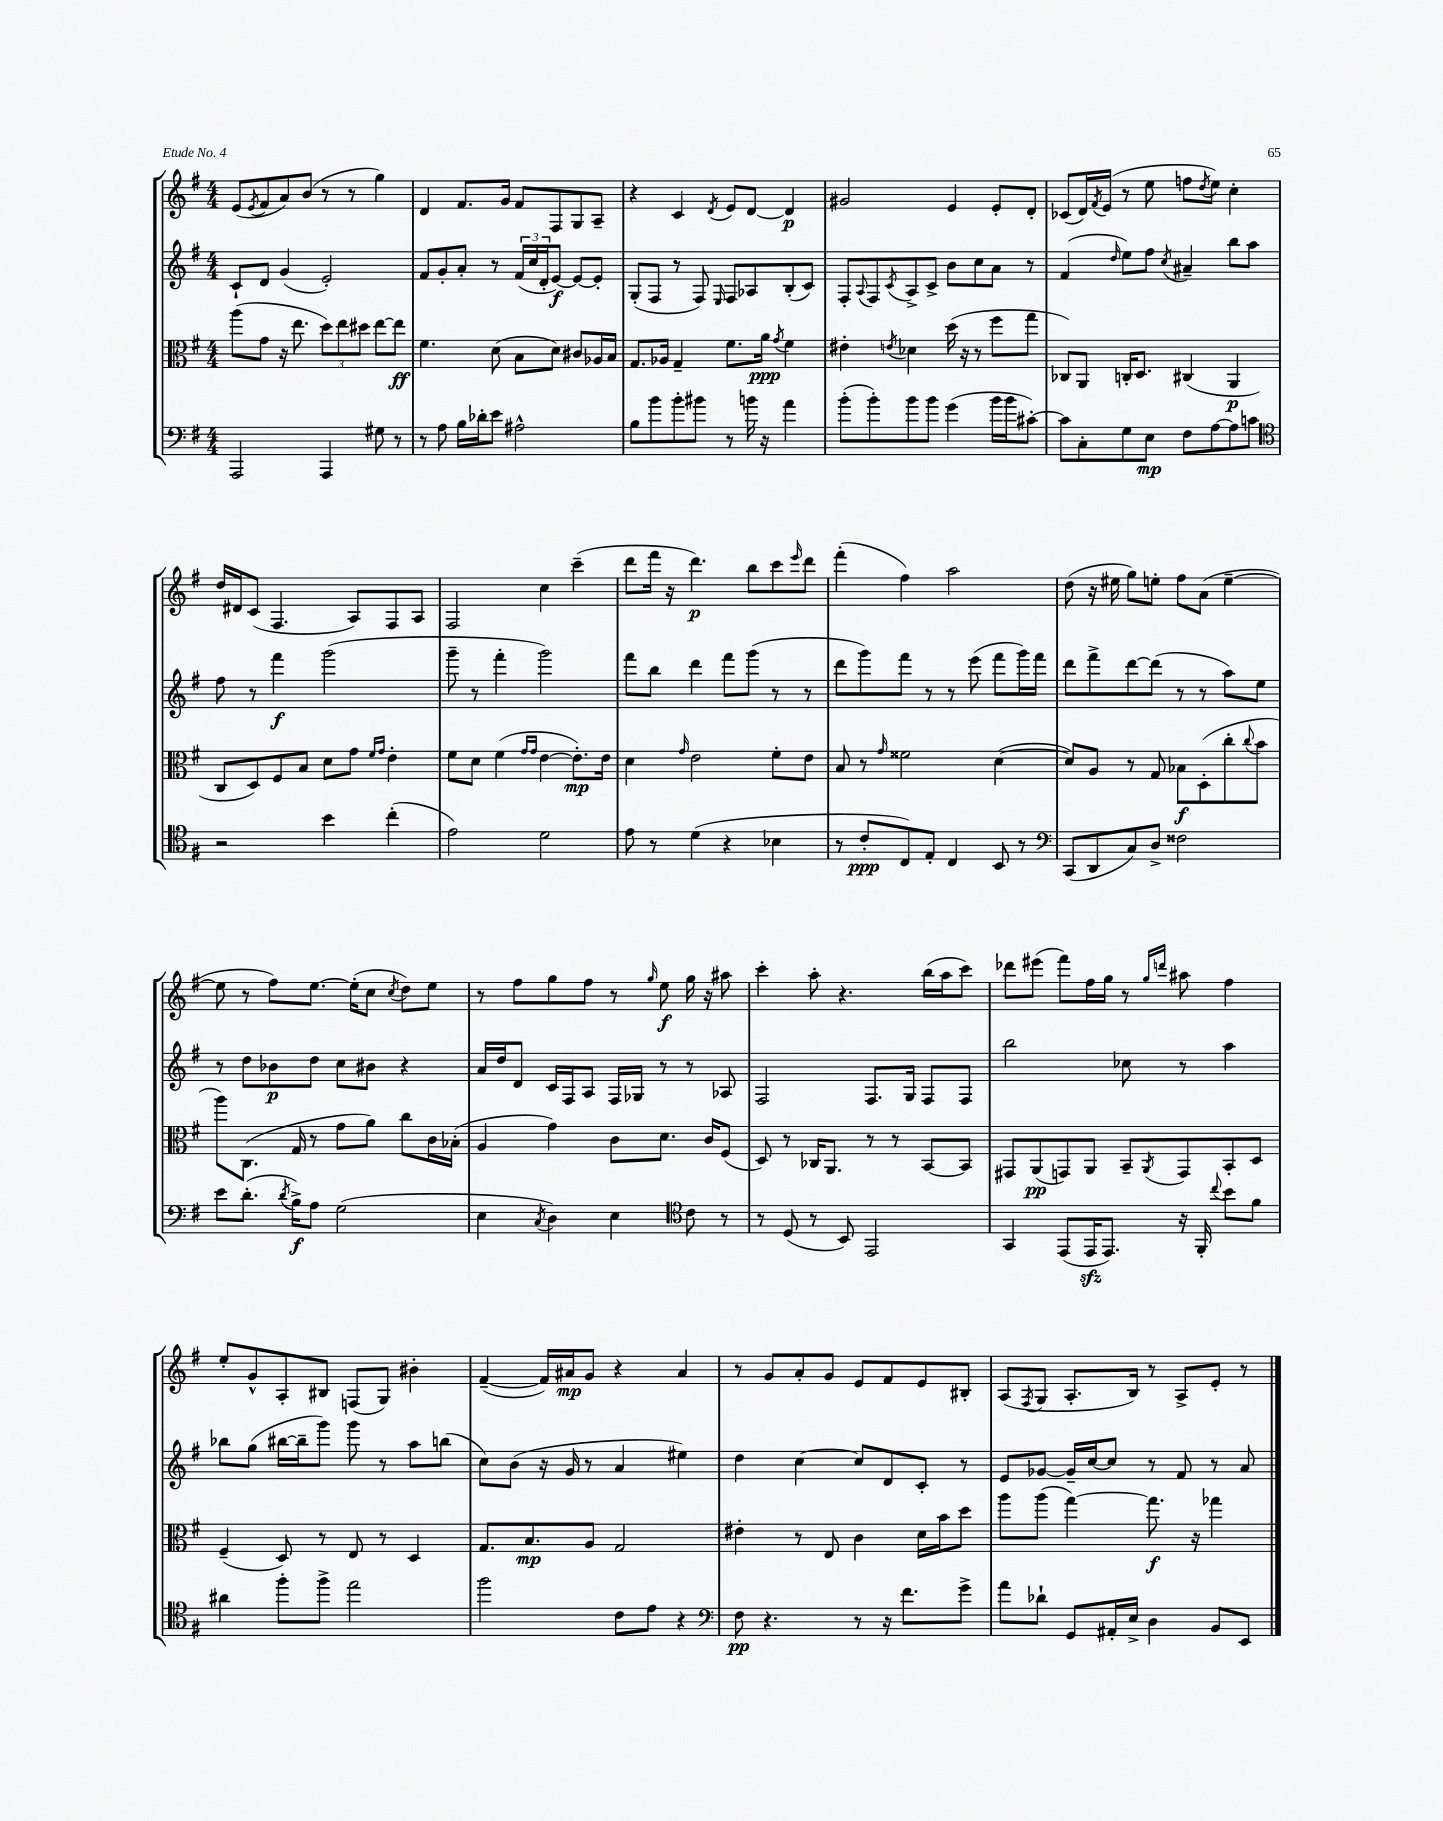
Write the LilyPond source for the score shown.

<<
\new StaffGroup <<
\new Staff = "s0" {
    \clef treble \key g \major \numericTimeSignature \time 4/4
    e'8( \acciaccatura { e'8 } fis'8 a'8) b'8( r8 r8 g''4) |
    d'4 fis'8. g'16 fis'8 fis8 g8 a8-- |
    r4 c'4 \acciaccatura { d'8 } e'8 d'8~ d'4\p |
    gis'2 e'4 e'8-. d'8-. |
    ces'8( d'16) \acciaccatura { fis'8 } e'16( r8 e''8 f''8 \acciaccatura { d''8 } e''8) c''4-. |
    d''16 dis'16 c'8( fis4. a8) fis8 a8 |
    fis2 c''4 c'''4--( |
    d'''8 fis'''16 r16 d'''4.\p) b''8 c'''8 \grace { e'''16 } d'''8 |
    fis'''4-.( fis''4) a''2 |
    d''8( r16 eis''16 g''8) e''8-. fis''8 a'8( e''4~-- |
    e''8 r8 fis''8) e''8.~ e''16-.( c''8 \acciaccatura { c''8 } d''8) e''8 |
    r8 fis''8 g''8 fis''8 r8 \grace { g''16 } e''8\f g''16 r16 ais''8 |
    c'''4-. a''8-. r4. b''16( a''16 c'''8) |
    des'''8 eis'''8( fis'''8) fis''16 g''16 r8 \grace { g''16 d'''16 } ais''8 fis''4 |
    e''8-. g'8-^ a8-. bis8 f8( g8) bis'4-. |
    fis'4~--( fis'16) ais'16\mp g'8 r4 ais'4 |
    r8 g'8 a'8-. g'8 e'8 fis'8 e'8 bis8-. |
    a8( \acciaccatura { fis8 } g8 a8.-. b16) r8 a8-> e'8-. r8 \bar "|." |
}
\new Staff = "s1" {
    \clef treble \key g \major \numericTimeSignature \time 4/4
    c'8-! d'8 g'4( e'2-.) |
    fis'8 g'8-. a'8-. r8 \tuplet 3/2 { fis'16( c''16 d'16-. } e'8~\f) e'8~ e'8-. |
    g8-.( fis8 r8 fis8) \grace { e16 } fis8 aes8 b8-.( c'8) |
    fis8-. \appoggiatura { a8 } fis8 \acciaccatura { c'8 } a8-> c'8-> b'8 c''8 a'8 r8 |
    fis'4( \grace { d''16 } e''8) fis''8 \acciaccatura { c''8 } ais'4-- b''8 a''8 |
    fis''8 r8 fis'''4\f g'''2( |
    g'''8-- r8 fis'''4-. g'''2) |
    fis'''8 b''8 d'''4 fis'''8 g'''8( r8 r8 |
    d'''8 g'''8) fis'''8 r8 r8 e'''8( fis'''8 g'''16) fis'''16 |
    d'''8 fis'''8-> d'''8~ d'''8( r8 r8 a''8) e''8 |
    r8 d''8 bes'8\p d''8 c''8 bis'8 r4 |
    a'16 d''16 d'8 c'16 fis16 a8 fis16 ges16 r8 r8 aes8 |
    fis2 fis8. g16 fis8 fis8 |
    b''2 ces''8 r8 a''4 |
    bes''8 g''8( bis''16~ bis''16-- g'''8) g'''8 r8 a''8 b''8( |
    c''8) b'8( r16 g'16 r8 a'4 eis''4) |
    d''4 c''4~ c''8 d'8 c'8-. r8 |
    e'8 ges'8~ ges'16-- c''16~ c''8 r8 fis'8 r8 a'8 \bar "|." |
}
\new Staff = "s2" {
    \clef alto \key g \major \numericTimeSignature \time 4/4
    a''8( g'8 r16 e''8. \tuplet 3/2 { d''8) e''8 dis''8 } e''8~ e''8\ff |
    fis'4. d'8( b8 d'8) cis'8 aes16 b16 |
    g8. aes16 g4-- fis'8. a'16\ppp \acciaccatura { g'8 } fis'4 |
    eis'4-. \acciaccatura { e'8 } des'4 d''16( r16 r8 fis''8 g''8 |
    ces8) a,8 c16-. d8. cis4( a,4\p |
    c8 d8) fis8 b8 d'8 g'8 \grace { fis'16 g'16 } e'4-. |
    fis'8 d'8 fis'4( \grace { g'16 g'16 } e'4~ e'8.-.\mp) e'16 |
    d'4 \grace { g'16 } e'2 fis'8-. e'8 |
    b8 r8 \grace { g'16 } fisis'2 d'4~( |
    d'8) a8 r8 g8 bes8\f d8-.( c''8-. \appoggiatura { c''8 } b'8 |
    a''8) c8.( g16 r8 g'8 a'8) c''8 c'16 bes16-.( |
    a4 g'4) c'8 d'8. c'16 fis8( |
    d8) r8 ces16 a,8. r8 r8 b,8~ b,8 |
    gis,8 a,8\pp( g,8) a,8 b,8-- \acciaccatura { a,8 } g,8 b,8-. d8 |
    fis4--( d8) r8 e8 r8 d4 |
    g8. b8.\mp a8 g2 |
    eis'4-. r8 e8 c'4 d'16 b'16 d''8 |
    a''8 a''8( g''4~) g''8.\f r16 ges''4 \bar "|." |
}
\new Staff = "s3" {
    \clef bass \key g \major \numericTimeSignature \time 4/4
    a,,2 a,,4 gis8 r8 |
    r8 a8 b16 des'16-. e'8 ais2-^ |
    b8 b'8 b'8-. bis'8 r8 b'16 r16 a'4 |
    b'8-.( b'8-.) b'8 b'8 g'4( b'16 b'16 cis'8~-.) |
    cis'8 c8-. g8 e8\mp fis8 a8~ a8 c'8 |
    \clef tenor r2 b'4 c''4-.( |
    e'2) d'2 |
    e'8 r8 d'4( r4 bes4 |
    r8 c'8-.\ppp c8) e8-. c4 b,8 r8 |
    \clef bass c,8( d,8 c8) d8-> fisis2 |
    e'8 d'8.-.( \acciaccatura { d'8 } b16->\f) a8 g2( |
    e4 \acciaccatura { c8 } d4) e4 \clef tenor c'8 r8 |
    r8 d8( r8 b,8) e,2 |
    g,4 e,8( e,16\sfz e,8.) r16 fis,16-. \appoggiatura { c''8 } b'8 fis'8 |
    ais'4 fis''8-. fis''8-> e''2 |
    fis''2 c'8 e'8 r4 |
    \clef bass fis8\pp r4. r8 r16 fis'8. g'8-> |
    a'8 des'8-! g,8 ais,16-. e16-> d4 b,8 e,8 \bar "|." |
}
>>
>>
\layout { \context { \Score \remove "Bar_number_engraver" } }
